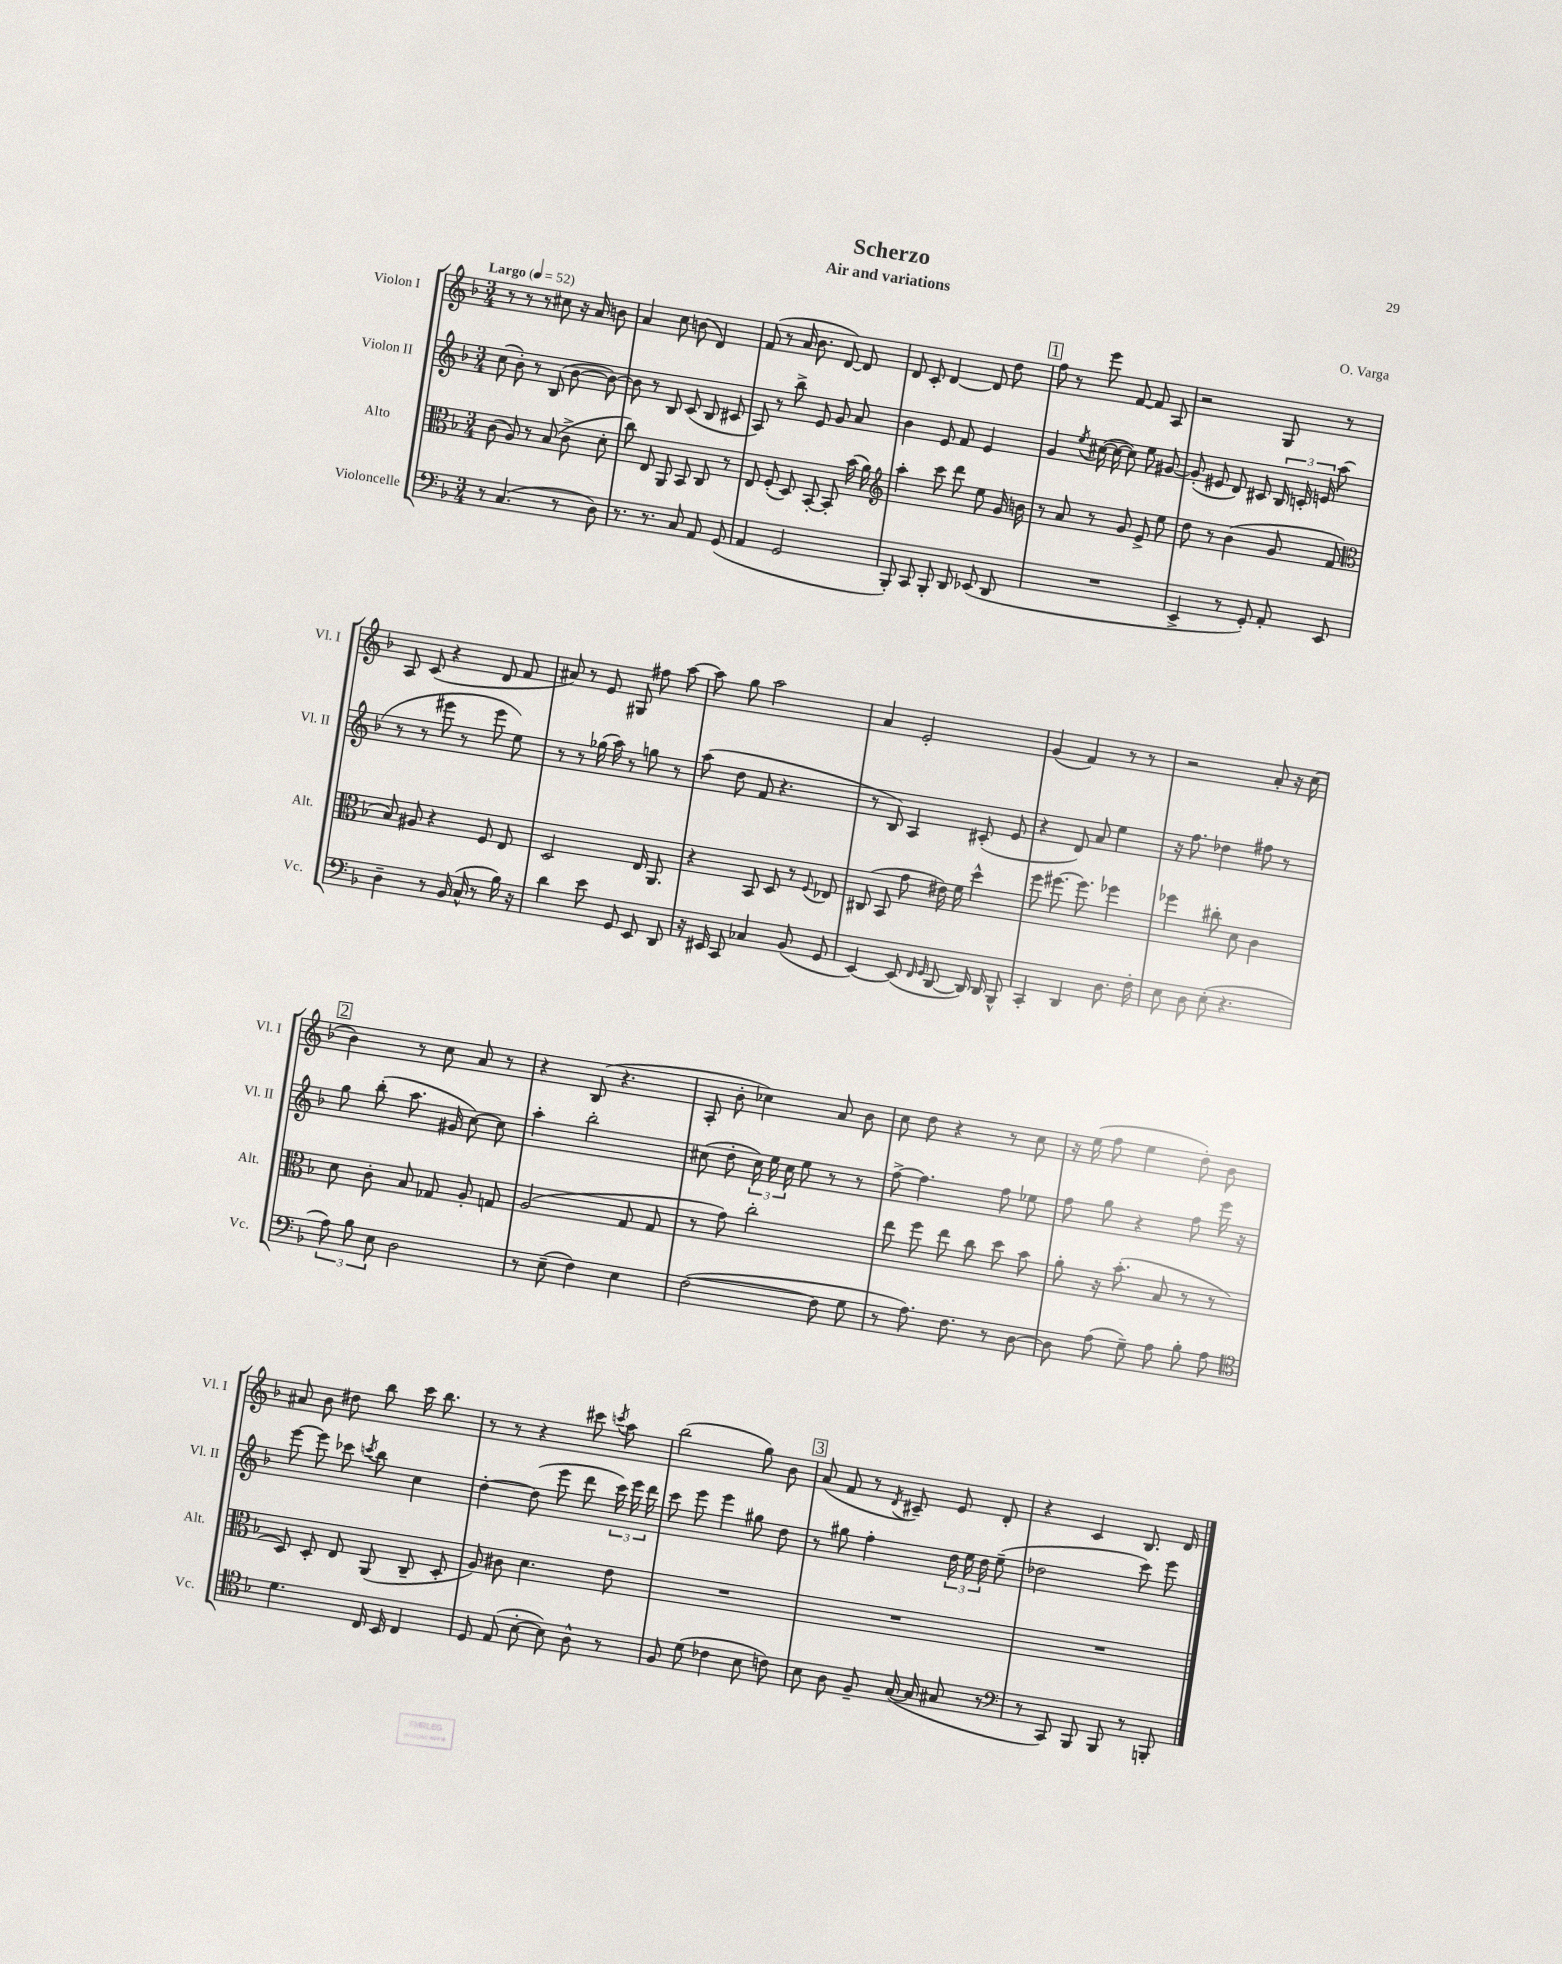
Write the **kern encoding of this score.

**kern	**kern	**kern	**kern
*staff4	*staff3	*staff2	*staff1
*clefF4	*clefC3	*clefG2	*clefG2
*k[b-]	*k[b-]	*k[b-]	*k[b-]
*M3/4	*M3/4	*M3/4	*M3/4
*MM52	*MM52	*MM52	*MM52
8r	(8c	(8cc	8r
(4.C	8A)	8b-')	8r
.	8r	8r	8r
.	(8B-	(8B-	8cc#
8r	8c^	[8b-	16r
.	.	.	16a
8D)	8d'	8b-_)	8b
=	=	=	=
8.r	8cc)	8b-]	4a
.	8E	8r	.
8.r	.	.	.
.	8AA	8B-	8cc
8C	8BB-	(8c	(8b
8AA	8C	8B-	4d)
(8GG	8r	8c#	.
=	=	=	=
4AA	8E	8A)	(8f
.	(8F'	8r	8r
2GG	8D)	8bb-^	16a
.	.	.	8.b-
.	[8BB-'	8e	.
.	8BB-']	8g	[8d)
.	(16b-	8a	8d]
.	16a)	.	.
=	=	=	=
*	*clefG2	*	*
8BBB-')	4aa'	4b-	8d
8CC	.	.	8c'
8BBB-'	8ccc	8e	[4d
8DD	8ddd	8f	.
(8EE-	8ee	4e	8d]
8DD	16g	.	8dd
.	16b	.	.
=	=	=	=
2.r	8r	4g	8ff
.	8a	.	8r
.	.	8qee	.
.	8r	([16cc#	8eee
.	.	16cc#_	.
.	8g	8cc#])	[8f
.	8e^	8ee	8f]
.	8ee	[8g#	8A
=	=	=	=
4EE^	8dd	(8g#']	2r
.	8r	8e#	.
8r	(4b-	8d)	.
8GG')	.	8c#	.
8AA'	8g	24B-	8G
.	.	24c'	.
.	.	24e	.
8EE	8f	(8aa	8r
=	=	=	=
*	*clefC3	*	*
4D~	8B-)	8r	8A
.	8A#	8r	(8c
8r	4r	8eee#	4r
(16BB-	.	8r	.
16C^^	.	.	.
8r	8F	8eee#	8d
16B-)	8E	8ee)	8f
16r	.	.	.
=	=	=	=
4d	2D	8r	8a#)
.	.	8r	8r
8e	.	(16gg-	8e
.	.	16aa)	.
8GG	.	8r	8G#
8EE	16E	8gg	8ff#
.	8.AA	.	.
8DD	.	8r	[8aa
=	=	=	=
16r	4r	(8aa	8aa]
16EE#	.	.	.
8CC	.	8dd	8gg
4C-	8BB-	8f	2aa
.	8D	4.r	.
(8BB-	8r	.	.
.	8qqF	.	.
8GG	8E-	.	.
=	=	=	=
[4EE)	(8C#	8r	4a
.	8BB-	8B-)	.
(8EE]	8g	4A	2e'
16qqFF	.	.	.
16qqGG	.	.	.
[8DD	16e#)	.	.
.	16f	.	.
16DD])	4dd^^	(8c#'	.
16DD	.	.	.
8BBB-^^	.	8e	.
=	=	=	=
4CC'	8ff	4r	(4g
.	[8.ff#	.	.
4DD	.	8d)	4f)
.	8.ff#]	.	.
.	.	8a	.
8.D	4ff-	4ee	8r
.	.	.	8r
16F'	.	.	.
=	=	=	=
8E	4ff-	16r	2r
.	.	8.ff	.
8D	.	.	.
(8E'	8cc#'	4dd-	.
4.r	8d	.	.
.	4c	8ff#	8a'
.	.	8r	16r
.	.	.	(16cc
=	=	=	=
12A)	8d	8gg	4b-)
12B-	.	.	.
.	8c'	(8bb-'	.
12E	.	.	.
2D	8B-	8.aa	8r
.	8G-	.	8cc
.	.	16g#	.
.	8A'	[8cc)	8a
.	8G	8cc]	8r
=	=	=	=
8r	(2A	4aa'	4r
(8E~	.	.	.
4F)	.	2bb-'	(8B-
.	.	.	4.r
4E	8G	.	.
.	8G	.	.
=	=	=	=
([2F	8r	(8cc#	8A'
.	8g)	8dd'	8b-'
.	2cc'	24cc#)	4cc-)
.	.	24ee	.
.	.	24cc#	.
.	.	8ee	.
8F]	.	8r	8a
8G	.	8r	8b-
=	=	=	=
8r	8ee	[8ff^	8cc
8.A)	8ff	4.ff]	8dd
.	8ee	.	4r
8.F	.	.	.
.	8cc	.	.
8r	8dd	8ff	8r
[8D	8b-	8ee-	8cc
=	=	=	=
8D]	8a'	8ff	16r
.	.	.	(16ee
(8A	16r	8gg	8ff
.	(8.b-'	.	.
8G~)	.	4r	4ee
8A	8B-	.	.
8B-'	8r	8ff	8dd')
8A	8r	16eee	8b-
.	.	16r	.
=	=	=	=
*clefC4	*	*	*
4.d	8D)	[8eee	8a#
.	8D'	8eee]	8b-
.	8E	8ccc-	8dd#
.	.	8qccc	.
16C	(8AA	8bb-	8bb-
16BB-	.	.	.
4C	8C~	4cc	16ccc
.	.	.	8.bb-
.	8D'	.	.
=	=	=	=
8D	8A)	[4dd'	8r
(8E	8c#	.	8r
[8B-'	4.d	(8dd]	4r
8B-])	.	8eee	.
8A^^	.	8ddd	8ccc#
.	.	.	8qccc
8r	8e	24ccc)	8aa
.	.	24eee	.
.	.	24ddd	.
=	=	=	=
8F	2.r	8ccc	(2bb-
(8d	.	8eee	.
4c-	.	4eee	.
8B-	.	8gg#	8gg)
8c)	.	8dd	8b-
=	=	=	=
8B-	2.r	8r	(8a
8A	.	8gg#	8f
8F~	.	4ff'	8r
.	.	.	8qd
([16G	.	.	8c#~)
16G]	.	.	.
8G#	.	24dd	8e
.	.	24ee	.
.	.	24dd	.
8r	.	(8ee~	8d'
=	=	=	=
*clefF4	*	*	*
8r	2.r	2dd-	4r
8CC)	.	.	.
8BBB-	.	.	4c
8BBB-	.	.	.
8r	.	8ccc)	8.B-
8BBB'	.	8eee	.
.	.	.	16d
==	==	==	==
*-	*-	*-	*-
